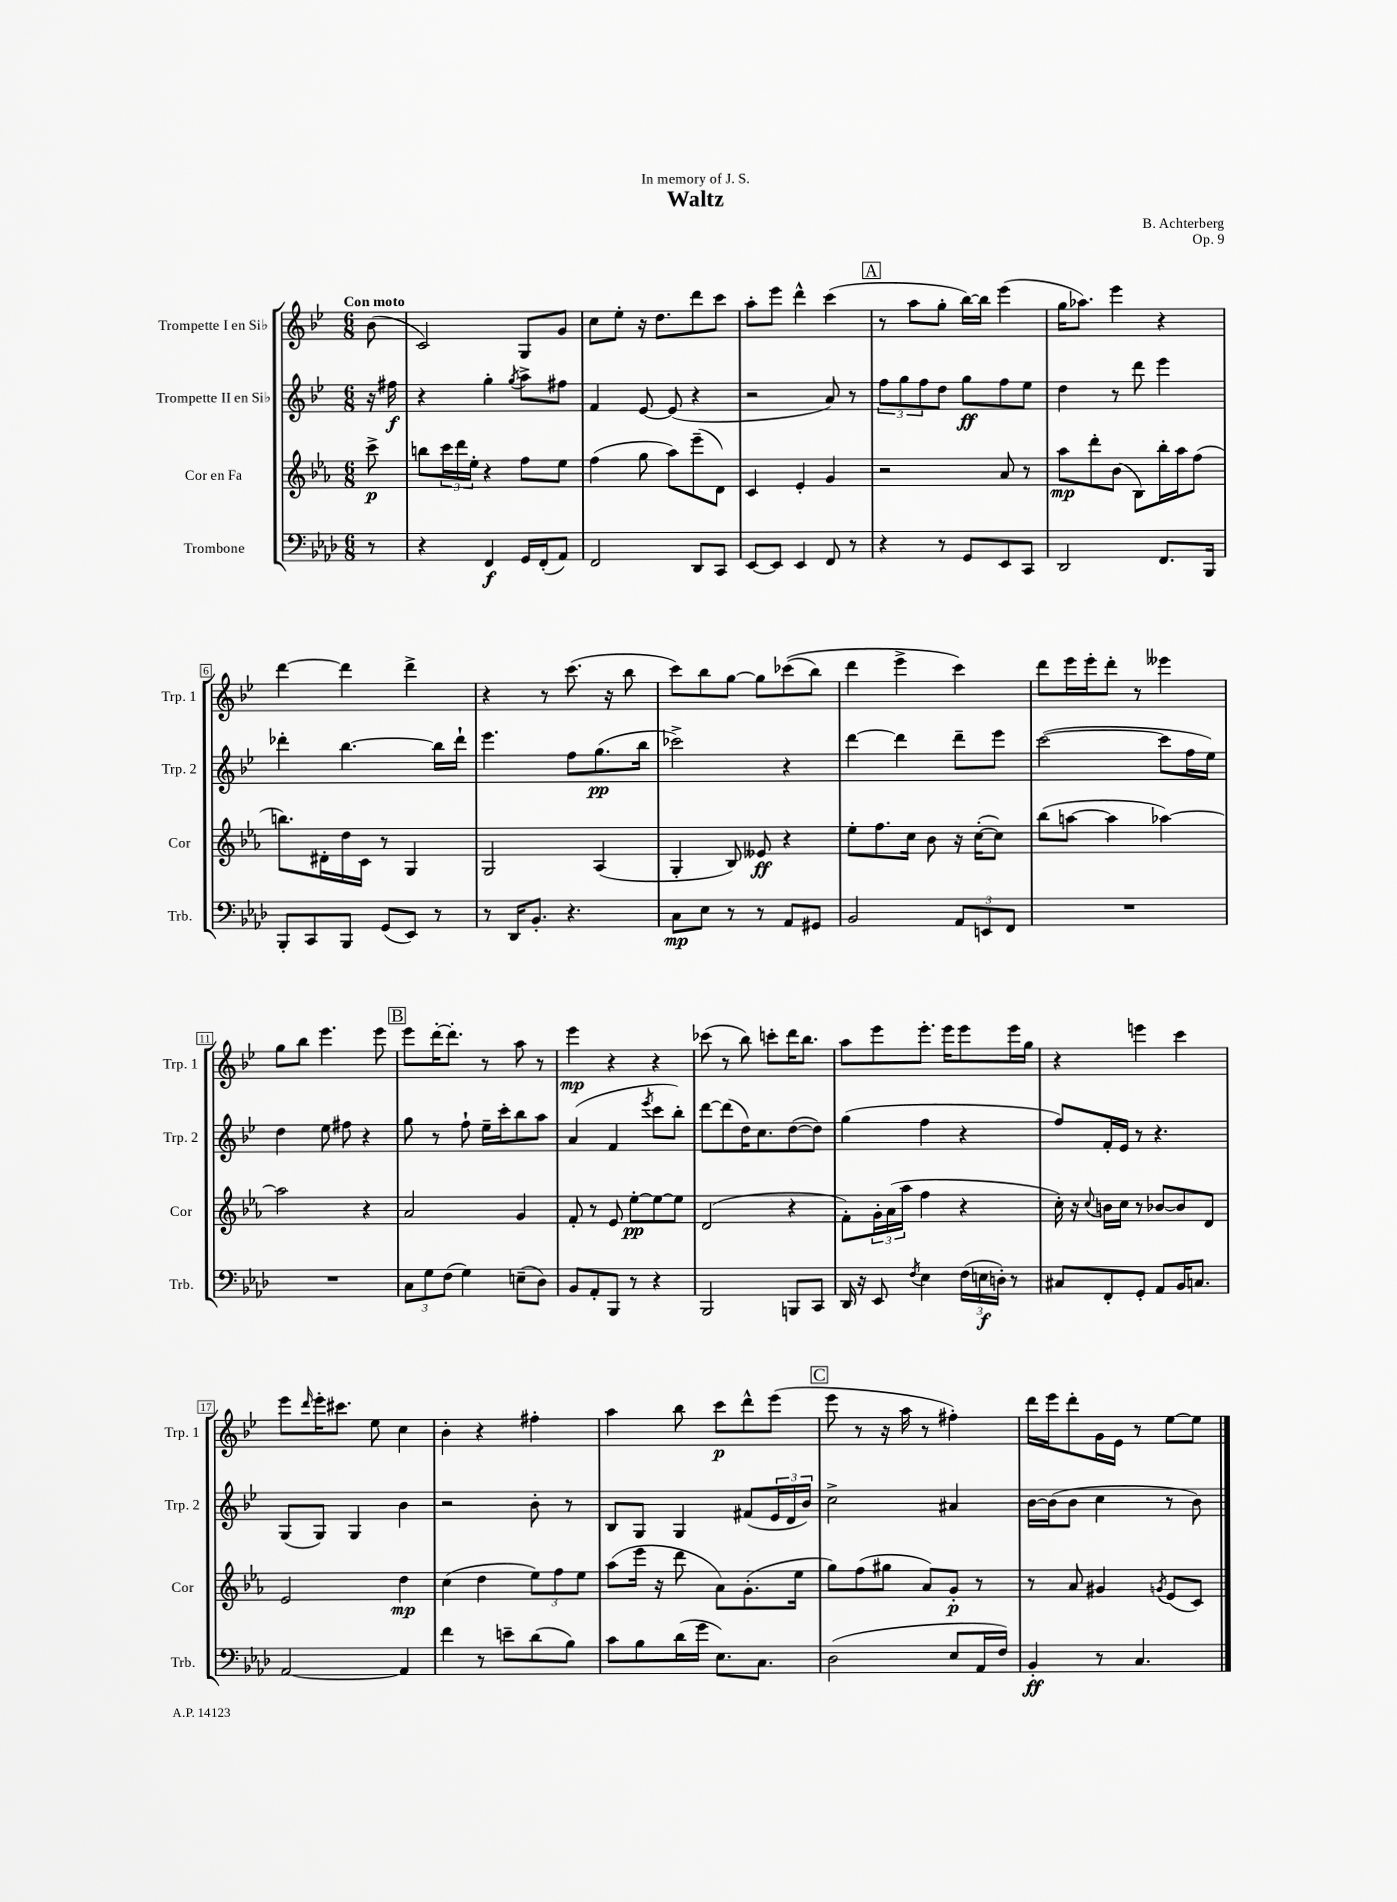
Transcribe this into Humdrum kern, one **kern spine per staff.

**kern	**kern	**kern	**kern
*staff4	*staff3	*staff2	*staff1
*clefF4	*clefG2	*clefG2	*clefG2
*k[b-e-a-d-]	*k[b-e-a-]	*k[b-e-]	*k[b-e-]
*M6/8	*M6/8	*M6/8	*M6/8
8r	8ccc^\	16r	(8b-\
.	.	16ff#\	.
=	=	=	=
4r	8bb\L	4r	2c/)
.	24ccc\L	.	.
.	24ddd\	.	.
.	24ee-'\JJ	.	.
4FF/	4r	4gg'\	.
.	.	8qgg/	.
16GG/LL	8ff\L	8aa^\L	8G/L
(16FF'/J	.	.	.
8AA-/J)	8ee-\J	8ff#\J	8g/J
=	=	=	=
2FF/	(4ff\	4f/	8cc\L
.	.	.	8ee-'\J
.	8gg\	[8e-/	16r
.	.	.	8.dd\L
.	8aa-\L)	(8e-/]	.
8DD-/L	(8eee-~\	4r	8ddd\
8CC/J	8d\J)	.	8ccc\J
=	=	=	=
[8EE-/L	4c/	2r	8aa'\L
8EE-/]J	.	.	8eee-\J
4EE-/	4e-'/	.	4ddd^^\
8FF/	4g/	8a/)	(4ccc\
8r	.	8r	.
=	=	=	=
4r	2r	12ff\L	8r
.	.	12gg\	.
.	.	.	8aa\L
.	.	12ff\	.
8r	.	8dd\J	8gg'\J
8GG/L	.	8gg\L	[16bb-\LL)
.	.	.	16bb-\]JJ
8EE-/	8a-/	8ff\	(4eee-\
8CC/J	8r	8ee-\J	.
=	=	=	=
2DD-/	8aa-\L	4dd\	16gg\LK
.	.	.	8.aa-\J)
.	8ddd'\	.	.
.	(8b-\J	8r	4eee-\
.	8B-\L)	8ddd\	.
8.FF/L	16bb-'\L	4eee-\	4r
.	16aa-\J	.	.
.	(8ff\J	.	.
16BBB-/Jk	.	.	.
=	=	=	=
8BBB-'/L	8.bb\L)	4ddd-'\	[4ddd\
8CC/	.	.	.
.	16d#'\L	.	.
8BBB-/J	16dd\	[4.bb-\	4ddd\]
.	16c\JJ	.	.
(8GG/L	8r	.	.
8EE-/J)	4G/	.	4ddd^\
8r	.	16bb-\]LL	.
.	.	16ddd-`\JJ	.
=	=	=	=
8r	2G/	4.eee-\	4r
16DD-/LK	.	.	.
8.BB-'/J	.	.	.
.	.	.	8r
4.r	.	8ff\L	(8.ccc\
.	(4A-/	(8.gg\	.
.	.	.	16r
.	.	.	8bb-\
.	.	16bb-\Jk	.
=	=	=	=
8C\L	4G'/	2ccc-^\)	8ccc\L)
8E-\J	.	.	8bb-\
8r	8B-/)	.	[8gg\J
8r	8e--/	.	8gg\]L
8AA-/L	4r	4r	&((8ccc-\
8GG#/J	.	.	8bb-\J)
=	=	=	=
2BB-/	8ee-'\L	[4ddd\	4ddd\
.	8.ff\	.	.
.	.	4ddd\]	4eee-^\
.	16cc\Jk	.	.
.	8b-\	.	.
12AA-/L	16r	8ddd~\L	4ccc\&)
.	([16cc'\LK	.	.
12EE/	.	.	.
.	8cc\]J)	8eee-\J	.
12FF/J	.	.	.
=	=	=	=
2.r	(8bb-\L	([2ccc\	8ddd\L
.	[8aa\J	.	16eee-\L
.	.	.	16eee-'\J
.	4aa\]	.	8ddd'\J
.	.	.	8r
.	[4aa-\)	8ccc\]L	4eee--\
.	.	16ff\L	.
.	.	16ee-\JJ)	.
=	=	=	=
2.r	2aa-\]	4dd\	8gg\L
.	.	.	8bb-\J
.	.	8ee-\	4.eee-\
.	.	8ff#\	.
.	4r	4r	.
.	.	.	8eee-\
=	=	=	=
12C\L	2a-/	8gg\	8eee-\L
12G\	.	.	.
.	.	8r	[16ddd'\K
(12F\J	.	.	.
.	.	.	8.ddd'\]J
4G\)	.	8ff`\	.
.	.	16ee-~\LL	8r
.	.	16ccc'\J	.
(8E~\L	4g/	8bb-\	8aa\
8D-\J)	.	8aa\J	8r
=	=	=	=
8BB-/L	8f'/	(4a/	4eee-\
8AA-'/	8r	.	.
8BBB-/J	8e-/	4f/	4r
8r	[8ee-'\L	.	.
.	.	8qeee-/	.
4r	8ee-\_	8ccc\L	4r
.	8ee-\]J	8bb-'\J)	.
=	=	=	=
2BBB-/	(2d/	[8ddd\L	(8ccc-\
.	.	(8ddd\]	8r
.	.	16dd\K)	8bb-\)
.	.	8.cc\	.
.	.	.	8ccc'\L
8BBB/L	4r	([8dd\	16ddd\K
.	.	.	8.bb-\J
8CC/J	.	8dd\]J)	.
=	=	=	=
16DD-/	8f'\L)	(4gg\	8aa\L
16r	.	.	.
8EE-/	24g'\L	.	8eee-\
.	(24a-\	.	.
.	24aa-\JJ	.	.
8qF/	.	.	.
4E-\	4ff\	4ff\	8.eee-'\J
.	.	.	16eee-\LK
(24F\LL	4r	4r	8eee-\
24E\	.	.	.
24D'\JJ)	.	.	.
8r	.	.	16eee-\L
.	.	.	16gg\JJ
=	=	=	=
8C#/L	16cc'\)	8ff/L)	4r
.	16r	.	.
.	8qqcc/	.	.
8FF'/	16b\LL	16f'/L	.
.	16cc\JJ	16e-/JJ	.
8GG'/J	8r	8r	4eee\
8AA-/L	[8b-/L	4.r	.
16BB-/K	8b-/]	.	4ccc\
8.C/J	.	.	.
.	8d/J	.	.
=	=	=	=
[2AA-/	2e-/	(8G/L	8eee-\L
.	.	.	16qqddd/
.	.	8G/J)	16eee-'\K
.	.	.	8.ccc#\J
.	.	4G/	.
.	.	.	8ee-\
4AA-/]	4dd\	4b-\	4cc\
=	=	=	=
4f\	(4cc\	2r	4b-'\
8r	4dd\	.	4r
8e~\L	.	.	.
(8d-\	12ee-\L)	8b-'\	4ff#'\
.	12ff\	.	.
8B-\J)	.	8r	.
.	12ee-\J	.	.
=	=	=	=
8c\L	(8aa-\L	8B-/L	4aa\
8B-\	16eee-\Jk	8G/J	.
.	16r	.	.
(16d-\L	8ddd\	4G/	8bb-\
16g\JJ	.	.	.
8.E-\L)	8a-\L)	.	8ccc\L
.	(8.g'\	(8f#/L	8ddd^^\
8.C\J	.	.	.
.	.	24e-/L	(8eee-\J
.	.	24d/	.
.	16ee-\Jk	.	.
.	.	24b-/JJ)	.
=	=	=	=
(2D-\	8gg\L)	2cc^\	8eee-\
.	(8ff\	.	8r
.	8gg#\J	.	16r
.	.	.	16aa\
.	8a-/L)	.	8r
8E-/L	8g'/J	4a#/	4ff#'\)
16AA-/L	8r	.	.
16F/JJ)	.	.	.
=	=	=	=
4BB-'/	8r	[16b-\LL	16ddd\LL
.	.	(16b-\]J	16eee-\J
.	8a-/	8b-\J	8ddd'\
8r	4g#/	4cc\	16g\L
.	.	.	16e-\JJ
4.C/	.	.	8r
.	8qg/	.	.
.	(8e-/L	8r	[8ee-\L
.	8c/J)	8b-\)	8ee-\]J
==	==	==	==
*-	*-	*-	*-
